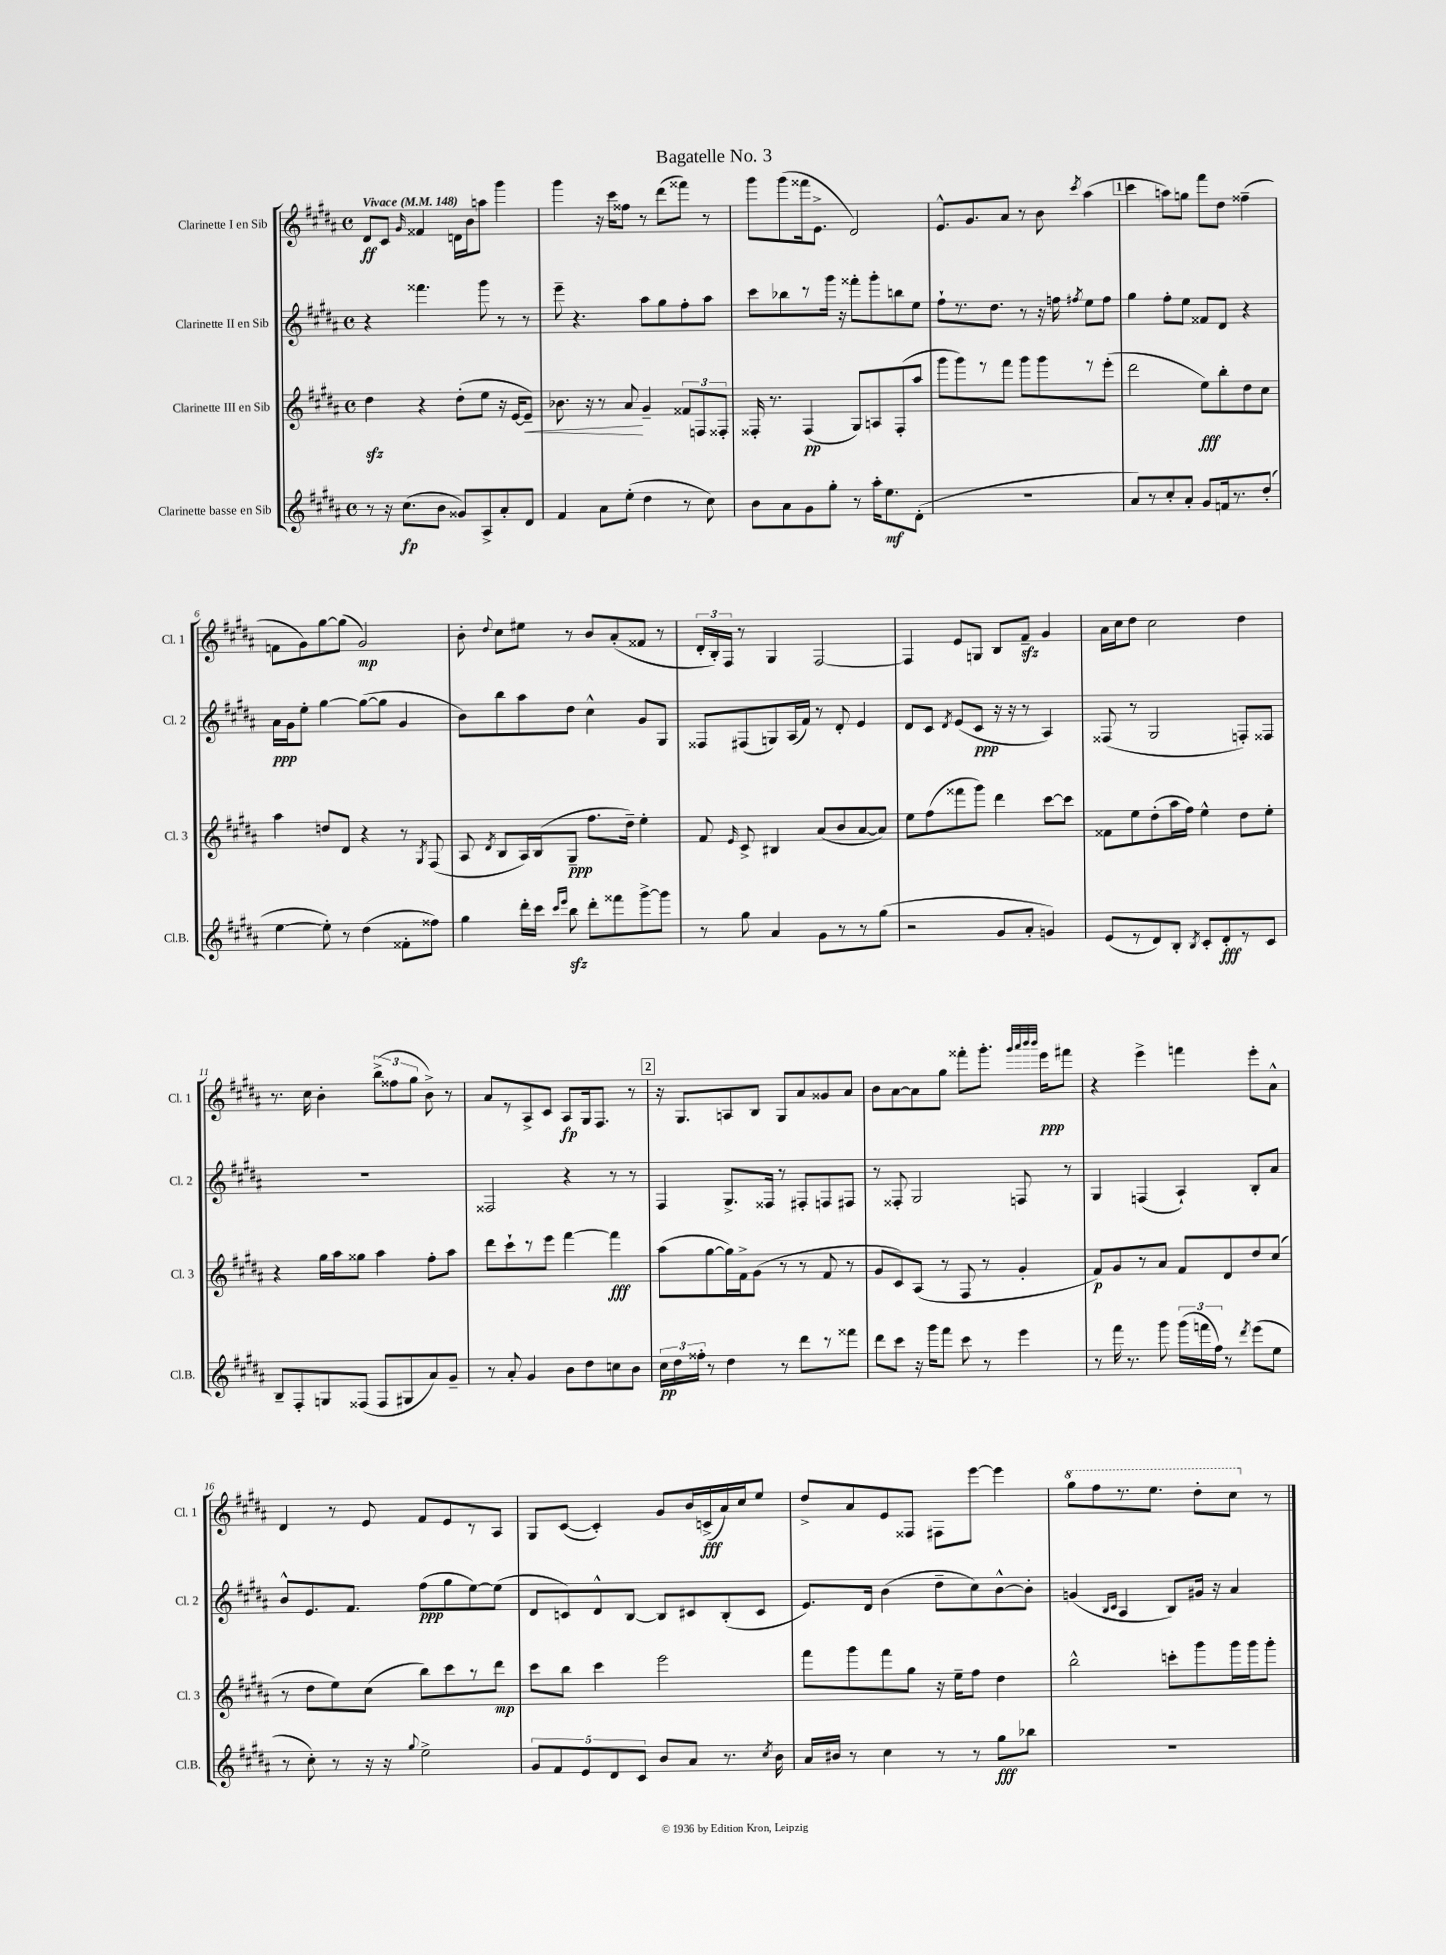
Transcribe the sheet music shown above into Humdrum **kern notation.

**kern	**dynam	**kern	**dynam	**kern	**dynam	**kern	**dynam
*part4	*part4	*part3	*part3	*part2	*part2	*part1	*part1
*staff4	*staff4	*staff3	*staff3	*staff2	*staff2	*staff1	*staff1
*I"Clarinette basse en Sib	*	*I"Clarinette III en Sib	*	*I"Clarinette II en Sib	*	*I"Clarinette I en Sib	*
*I'Cl.B.	*	*I'Cl. 3	*	*I'Cl. 2	*	*I'Cl. 1	*
*clefG2	*	*clefG2	*	*clefG2	*	*clefG2	*
*k[f#c#g#d#a#]	*	*k[f#c#g#d#a#]	*	*k[f#c#g#d#a#]	*	*k[f#c#g#d#a#]	*
*M4/4	*	*M4/4	*	*M4/4	*	*M4/4	*
*met(c)	*	*met(c)	*	*met(c)	*	*met(c)	*
*MM148	*	*MM148	*	*MM148	*	*MM148	*
=1	=1	=1	=1	=1	=1	=1	=1
!	!	!	!	!	!	!LO:TX:a:B:t=Vivace	!
8r	.	4dd#zz\	.	4r	.	8d#/L	ff
16r	.	.	.	.	.	8c#/J	.
(8.cc#\L	fp	.	.	.	.	.	.
.	.	.	.	.	.	16qqg#/	.
.	.	4r	.	4.fff##X\	.	4f##X/	.
8b\J	.	.	.	.	.	.	.
8g##X/L)	.	(8dd#'\L	.	.	.	16dn\LL	.
.	.	.	.	.	.	16b\J	.
8A#^/	.	8ee\J	.	8ggg#\	.	8aan\J	.
8a#'/	.	16r	.	8r	.	4ggg#\	.
.	.	[16e/KL	.	.	.	.	.
!	!	!	!LO:HP:b	!	!	!	!
8d#/J	.	8e~/J])	<	8r	.	.	.
=2	=2	=2	=2	=2	=2	=2	=2
4f#/	.	8.b-X\	.	8eee~\	.	4ggg#\	.
.	.	.	.	4.r	.	.	.
.	.	16r	.	.	.	.	.
8a#\L	.	8r	.	.	.	16r	.
.	.	.	.	.	.	16ccc#\KL	.
(8ee'\J	.	8a#/	.	.	.	8ff##X\J	.
4dd#\	.	4g#~/	[	8aa#\L	.	8r	.
.	.	.	.	8gg#\	.	(8ddd#\L	.
8r	.	12f##X/L	.	8ff#'\	.	8fff##X\J)	.
.	.	12Fn/	.	.	.	.	.
8cc#\)	.	.	.	8aa#\J	.	8r	.
.	.	12F##X'/J	.	.	.	.	.
=3	=3	=3	=3	=3	=3	=3	=3
8b\L	.	16F##X'/	.	8ccc#\L	.	8ggg#\L	.
.	.	8.r	.	.	.	.	.
8a#\	.	.	.	8bb-X\	.	(8ggg#\	.
8g#\	.	(4F##/	pp	8r	.	16fff##X\k	.
.	.	.	.	.	.	8.e^\J	.
8gg#'\J	.	.	.	16ggg#\Jk	.	.	.
.	.	.	.	16r	.	.	.
8r	.	8G#/L)	.	8fff##X'\L	.	2d#/)	.
16aa#'\KL	.	8An/	.	8ggg#'\	.	.	.
8.ee\	mf	.	.	.	.	.	.
.	.	(8F##'/	.	8bbn\	.	.	.
(8d#'\J	.	8aa#/J	.	8ee\J	.	.	.
=4	=4	=4	=4	=4	=4	=4	=4
1r	.	8ggg#\L	.	8ff#`\L	.	8.e^^/L	.
.	.	8ggg#\)	.	8.r	.	.	.
.	.	.	.	.	.	8.g#/	.
.	.	8r	.	.	.	.	.
.	.	.	.	8.dd#\J	.	.	.
.	.	8fff#\J	.	.	.	8a#/J	.
.	.	8ggg#\L	.	8r	.	8r	.
.	.	8ggg#\	.	16r	.	8b\	.
.	.	.	.	16ffn\	.	.	.
.	.	.	.	8qff#X/	.	8qccc#/	.
.	.	8r	.	8ee\L	.	(4aa#\	.
.	.	(8eee'\J	.	8ff#\J	.	.	.
!!LO:REH:place=s1:t=1
=5	=5	=5	=5	=5	=5	=5	=5
8a#/L)	.	2ddd#\	.	4gg#\	.	4ccc#\	.
8r	.	.	.	.	.	.	.
8cc#'/	.	.	.	8ff#'\L	.	8aan\L)	.
8a#'/J	.	.	.	8ee\J	.	8ggn\J	.
8g#/L	.	8ee\L)	fff	8f##X/L	.	8fff#\L	.
16fn/k	.	8bb'\	.	8d#/J	.	8dd#\J	.
8.r	.	.	.	.	.	.	.
.	.	8dd#\	.	4r	.	(4ff##X~\	.
(8dd#'/J	.	8cc#\J	.	.	.	.	.
!!LO:LB:g=z
=6	=6	=6	=6	=6	=6	=6	=6
[4ee\	.	4aa#\	.	16a#\LL	ppp	8fn\L	.
.	.	.	.	16g#\J	.	.	.
.	.	.	.	8ee'\J	.	8g#\)	.
8ee'\])	.	8ddn/L	.	[4gg#\	.	[8gg#\	.
8r	.	8d#/J	.	.	.	(8gg#\J]	.
(4dd#\	.	4r	.	(8gg#\L_	.	2g#/)	mp
.	.	.	.	8gg#\J]	.	.	.
8f##X'\L	.	8r	.	4g#/	.	.	.
.	.	8qG#/	.	.	.	.	.
8ff##X\J)	.	(8F#/	.	.	.	.	.
=7	=7	=7	=7	=7	=7	=7	=7
4gg#\	.	8A#/	.	8b\L)	.	8b'\	.
.	.	8qd#/	.	.	.	8qqdd#/	.
.	.	8B/L	.	8bb\	.	8cc#\L	.
16ddd#'\LL	.	16A#/L)	.	8aa#\	.	8ee#X\J	.
16ccc#\JJ	.	(16B/J	.	.	.	.	.
16qqccc#/LL	.	.	.	.	.	.	.
16qqeee/JJ	.	.	.	.	.	.	.
8bbzz\	.	8G#~/J	ppp	8dd#\J	.	8r	.
8ddd#'\L	.	8.ff#\L	.	4cc#^^\	.	8b/L	.
8fff##X\	.	.	.	.	.	(8a#'/	.
.	.	16dd#~\Jk)	.	.	.	.	.
[8ggg#^\	.	4ee'\	.	8g#/L	.	8f##X/J	.
8ggg#\J]	.	.	.	8G#/J	.	8r	.
=8	=8	=8	=8	=8	=8	=8	=8
8r	.	8f#/	.	8F##X/L	.	24d#'/LL	.
.	.	.	.	.	.	24B'/)	.
.	.	.	.	.	.	24F#/JJ	.
.	.	16qqe/	.	.	.	.	.
8gg#\	.	8c#^/	.	(8F#X/	.	8r	.
4a#/	.	4B#X/	.	8Gn/)	.	4G#/	.
.	.	.	.	(16A#/L	.	.	.
.	.	.	.	16f#/JJ)	.	.	.
8g#\L	.	(8a#/L	.	8r	.	[2F#/	.
8r	.	8b/	.	8d#'/	.	.	.
8r	.	[8a#/	.	4e/	.	.	.
(8gg#\J	.	8a#/J])	.	.	.	.	.
=9	=9	=9	=9	=9	=9	=9	=9
2r	.	8ee\L	.	8d#/L	.	4F#/]	.
.	.	(8ff#\	.	8c#/J	.	.	.
.	.	.	.	8qd#/	.	.	.
.	.	8fff##X\	.	(8e/L	.	8e/L	.
.	.	8ggg#\J)	.	8c#/J	ppp	8Gn/J	.
8g#/L	.	4ddd#\	.	16r	.	8B/L	.
.	.	.	.	16r	.	.	.
8a#'/J	.	.	.	8r	.	8f#zz~/J	.
4gn/)	.	[8ccc#\L	.	4A#/)	.	4g#/	.
.	.	8ccc#\J]	.	.	.	.	.
=10	=10	=10	=10	=10	=10	=10	=10
(8e/L	.	8f##X\L	.	(8F##X/	.	16a#\LL	.
.	.	.	.	.	.	16cc#\J	.
8r	.	8ee\	.	8r	.	8dd#\J	.
8d#/)	.	(8dd#'\	.	2G#/	.	2cc#\	.
8B'/J	.	16aa#\L	.	.	.	.	.
.	.	16ff#\JJ)	.	.	.	.	.
8qB/	.	.	.	.	.	.	.
8c#'/L	.	4ee^^\	.	.	.	.	.
8d#'/	fff	.	.	.	.	.	.
8r	.	8dd#\L	.	8Fn'/L)	.	4dd#\	.
8c#/J	.	8ee'\J	.	8F##X/J	.	.	.
!!LO:LB:g=z
=11	=11	=11	=11	=11	=11	=11	=11
8B~/L	.	4r	.	1r	.	8.r	.
8F#'/	.	.	.	.	.	.	.
.	.	.	.	.	.	16cc#\	.
8Gn/	.	16gg#\LL	.	.	.	4b'\	.
.	.	16aa#\J	.	.	.	.	.
(8F##X/J	.	8gg##X\J	.	.	.	.	.
8F##/L	.	4aa#\	.	.	.	(12bb^\L	.
.	.	.	.	.	.	12ff##X\	.
8G#X/	.	.	.	.	.	.	.
.	.	.	.	.	.	12gg#\J	.
8a#/)	.	8ff#'\L	.	.	.	8b^\)	.
8g#~/J	.	8aa#\J	.	.	.	8r	.
=12	=12	=12	=12	=12	=12	=12	=12
8r	.	8ddd#\L	.	2F##X/	.	8a#/L	.
8a#'/	.	8ccc#`\	.	.	.	8r	.
4g#/	.	8r	.	.	.	8A#^/	.
.	.	8eee\J	.	.	.	8c#/J	.
8b\L	.	[4fff#\	.	4r	.	8A#/L	fp
8dd#\	.	.	.	.	.	16G#/k	.
.	.	.	.	.	.	8.F#/J	.
8ccn\	.	4fff#\]	fff	8r	.	.	.
8b\J	.	.	.	8r	.	8r	.
!!LO:REH:place=s1:t=2
=13	=13	=13	=13	=13	=13	=13	=13
24cc#\LL	pp	(8aa#\L	.	4F#/	.	16r	.
24dd#\	.	.	.	.	.	.	.
.	.	.	.	.	.	8.G#/L	.
24ff##X'\JJ	.	.	.	.	.	.	.
8r	.	[8gg#\	.	.	.	.	.
4dd#\	.	16gg#\L])	.	8.G#^/L	.	8An/	.
.	.	16f#^\J	.	.	.	.	.
.	.	(8g#\J	.	.	.	8B/J	.
.	.	.	.	16F##X/Jk	.	.	.
8r	.	8r	.	8r	.	8G#/L	.
8ddd#\L	.	8r	.	8F#X'/L	.	8a#/	.
8r	.	8f#/	.	8Fn/	.	8g##X/	.
8fff##X\J	.	8r	.	8F#X/J	.	8a#/J	.
=14	=14	=14	=14	=14	=14	=14	=14
8ddd#\L	.	8g#/L	.	8r	.	8b\L	.
8ccc#\J	.	8c#/)	.	8F##X'/	.	[8a#\	.
16r	.	(8A#/J	.	2G#/	.	8a#\]	.
16ggg#\KL	.	.	.	.	.	.	.
8fff#\J	.	8r	.	.	.	8gg#\J	.
8ccc#\	.	8F#/	.	.	.	8fff##X'\L	.
8r	.	8r	.	.	.	8.ggg#'\J	.
4eee\	.	4g#'/	.	8Fn/	.	.	.
.	.	.	.	.	.	32qqggg#/LLL	.
.	.	.	.	.	.	32qqaaa#/	.
.	.	.	.	.	.	32qqbbb/	.
.	.	.	.	.	.	32qqbbb/JJJ	.
.	.	.	.	.	.	16eee\KL	ppp
.	.	.	.	8r	.	8fff#X\J	.
=15	=15	=15	=15	=15	=15	=15	=15
8r	.	8f#/L)	p	4G#/	.	4r	.
16fff#\	.	8g#/	.	.	.	.	.
8.r	.	.	.	.	.	.	.
.	.	8r	.	(4Fn/	.	4eee^\	.
8ggg#\	.	8a#/J	.	.	.	.	.
(24ggg#\LL	.	8f#/L	.	4A#`/)	.	4fffn\	.
24fffn\	.	.	.	.	.	.	.
24ff#\JJ)	.	.	.	.	.	.	.
8r	.	8d#/	.	.	.	.	.
8qddd#/	.	.	.	.	.	.	.
(8eee\L	.	8dd#/	.	8B'/L	.	8eee'\L	.
8ee\J	.	(8cc#/J	.	8a#/J	.	8a#^^\J	.
!!LO:LB:g=z
=16	=16	=16	=16	=16	=16	=16	=16
8r	.	8r	.	8b^^/L	.	4d#/	.
8cc#'\)	.	8dd#\L	.	8.e/	.	.	.
8r	.	8ee\)	.	.	.	8r	.
.	.	.	.	8.f#/J	.	.	.
16r	.	(8cc#\J	.	.	.	8e/	.
16r	.	.	.	.	.	.	.
8qqgg#/	.	.	.	.	.	.	.
2ee^\	.	8bb\L)	.	(8ff#\L	ppp	8f#/L	.
.	.	8ccc#\	.	8gg#\	.	8e/	.
.	.	8r	.	[8ee\)	.	8r	.
.	.	8ddd#\J	mp	(8ee\J]	.	8A#/J	.
=17	=17	=17	=17	=17	=17	=17	=17
10g#/L	.	8ccc#\L	.	8d#/L	.	8G#/L	.
10f#/	.	.	.	.	.	.	.
.	.	8bb\J	.	8cn/)	.	([8c#/J	.
10e/	.	.	.	.	.	.	.
.	.	4ccc#\	.	8d#^^/	.	4c#'/])	.
10d#/	.	.	.	.	.	.	.
.	.	.	.	[8B/J	.	.	.
10c#/J	.	.	.	.	.	.	.
8b/L	.	2eee\	.	8B/L]	.	8g#/L	.
8a#/J	.	.	.	8c#X/	.	16b/L	.
.	.	.	.	.	.	(16cn^/	fff
8.r	.	.	.	(8B'/	.	16a#/)	.
.	.	.	.	.	.	16cc#/J	.
.	.	.	.	8c#/J	.	8ee/J	.
8qcc#/	.	.	.	.	.	.	.
16b\	.	.	.	.	.	.	.
=18	=18	=18	=18	=18	=18	=18	=18
16a#/LL	.	8fff#\L	.	8.e/L)	.	8dd#^/L	.
16b#X/JJ	.	.	.	.	.	.	.
8r	.	8ggg#\	.	.	.	8a#/	.
.	.	.	.	16d#/Jk	.	.	.
4cc#\	.	8fff#\	.	(4b\	.	8e/	.
.	.	8gg#\J	.	.	.	8F##X/J	.
8r	.	16r	.	8dd#~\L	.	8F#X\L	.
.	.	16ee~\KL	.	.	.	.	.
8r	.	8ff#\J	.	8cc#\)	.	[8eee\J	.
8gg#\L	fff	4dd#\	.	[8b^^\	.	4eee\]	.
8bb-X\J	.	.	.	8b'\J]	.	.	.
=19	=19	=19	=19	=19	=19	=19	=19
*	*	*	*	*	*	*8va	*
1r	.	2bb^^\	.	(4gn/	.	8ggg#\L	.
.	.	.	.	.	.	8fff#\	.
.	.	.	.	16qqB/LL	.	.	.
.	.	.	.	16qqc#/JJ	.	.	.
.	.	.	.	4A#/	.	8.r	.
.	.	.	.	.	.	8.eee\J	.
.	.	8cccn'\L	.	8B/L)	.	.	.
.	.	8ggg#\	.	16g#X/Jk	.	8ddd#'\L	.
.	.	.	.	16r	.	.	.
.	.	16ggg#\L	.	4a#/	.	8ccc#\J	.
.	.	16ggg#\J	.	.	.	.	.
*	*	*	*	*	*	*X8va	*
.	.	8ggg#'\J	.	.	.	8r	.
==	==	==	==	==	==	==	==
*-	*-	*-	*-	*-	*-	*-	*-
